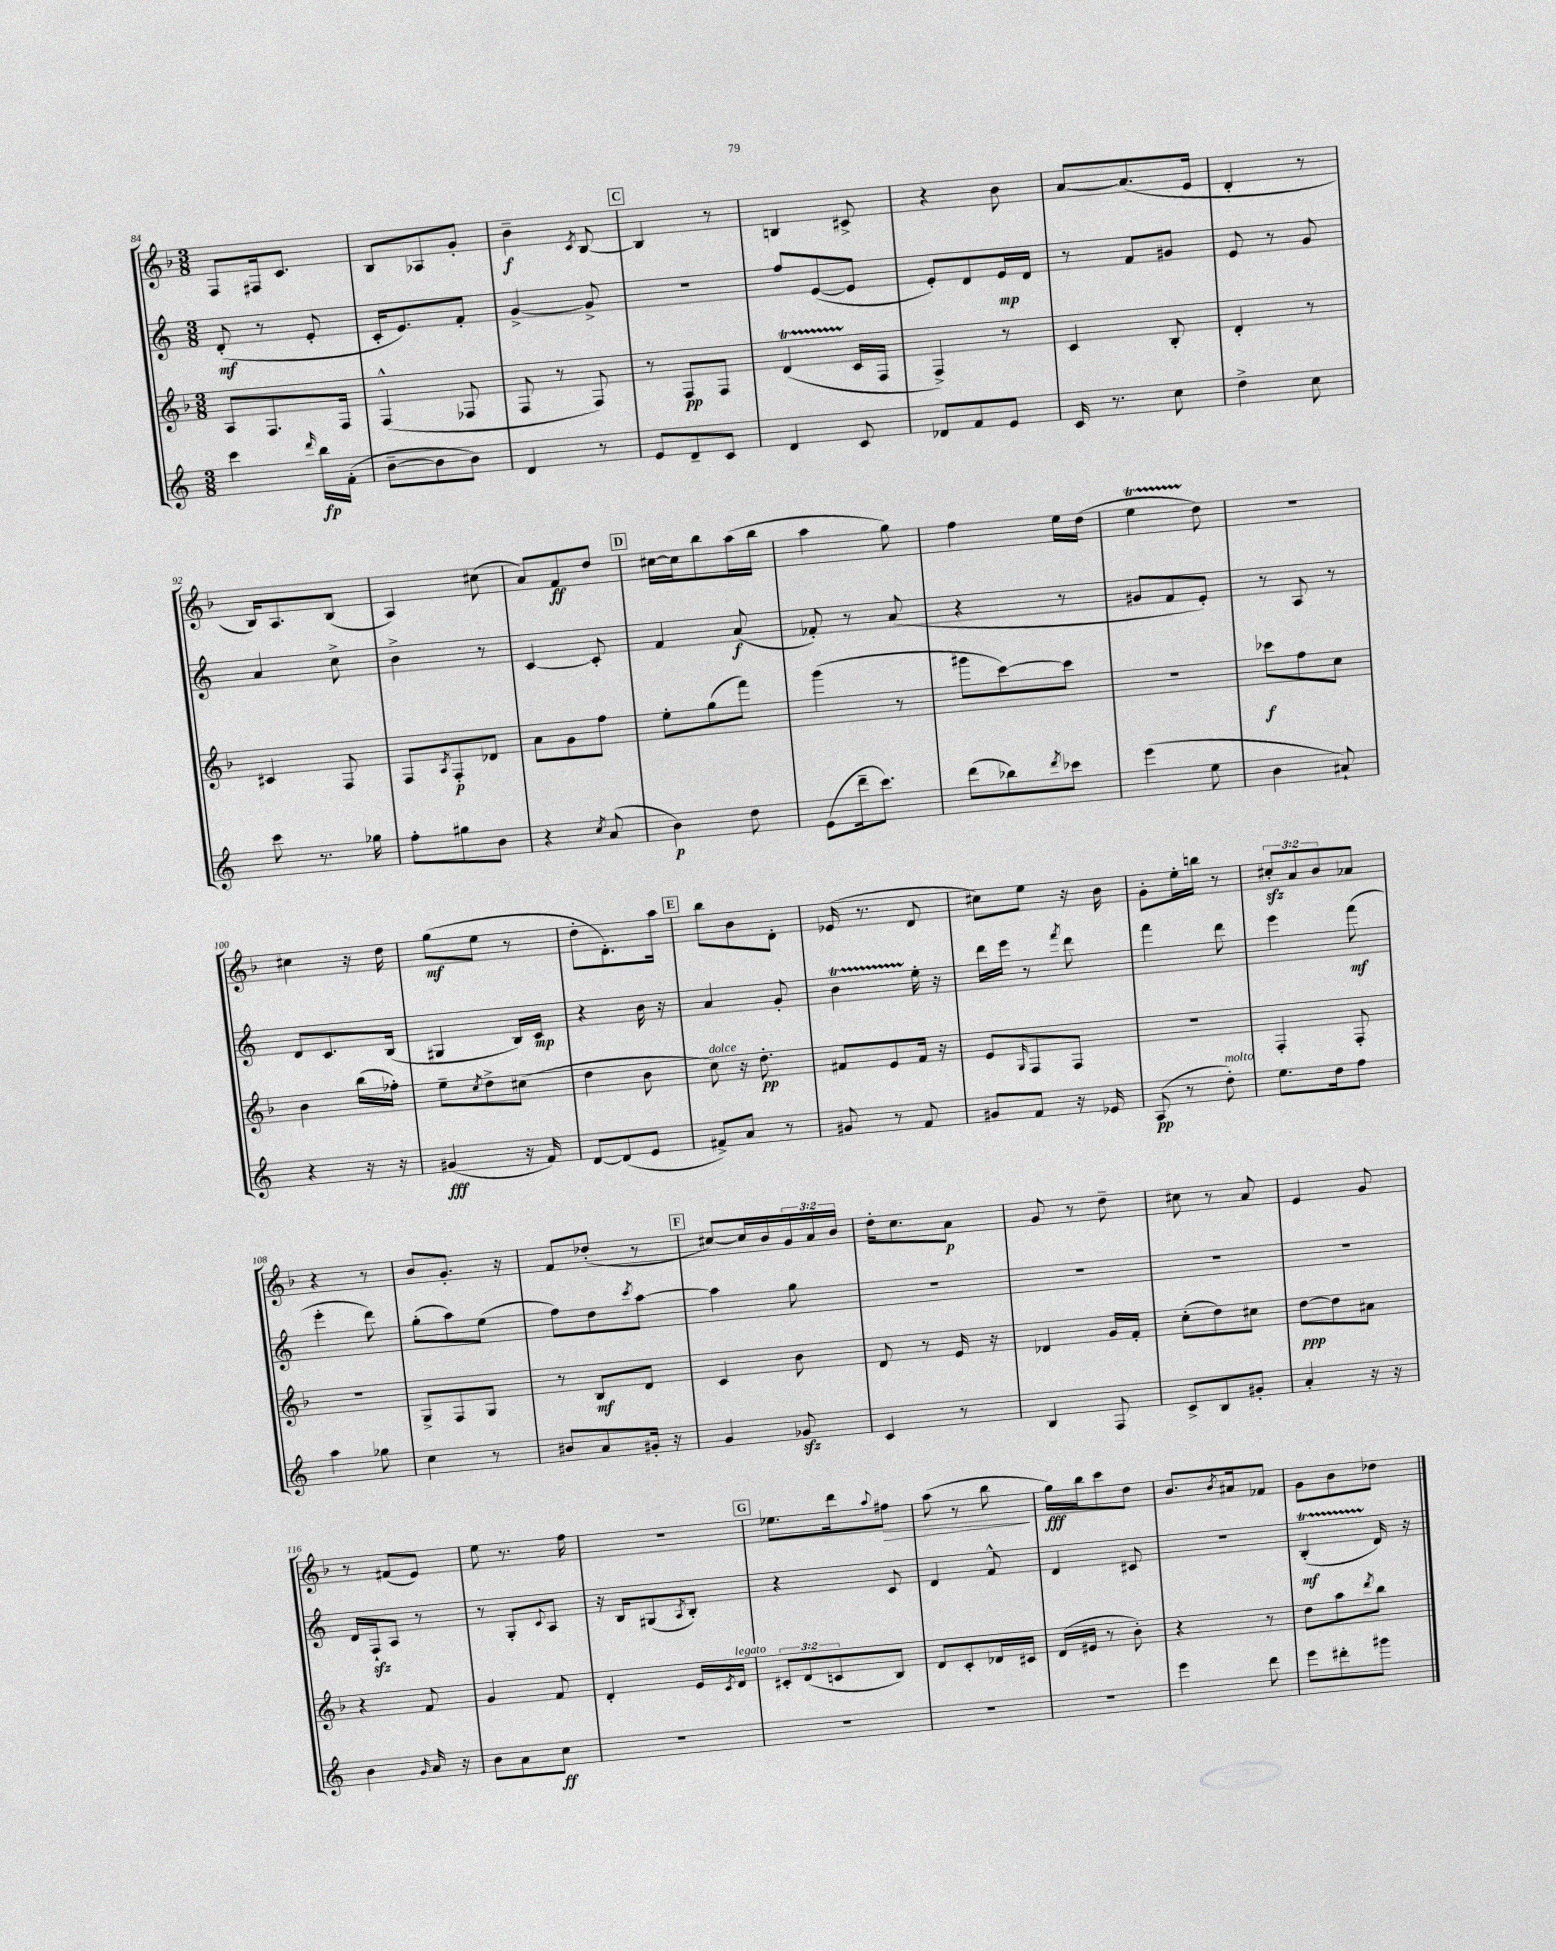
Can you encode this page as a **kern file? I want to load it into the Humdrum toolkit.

**kern	**kern	**kern	**kern
*staff4	*staff3	*staff2	*staff1
*clefG2	*clefG2	*clefG2	*clefG2
*k[]	*k[b-]	*k[]	*k[b-]
*M3/8	*M3/8	*M3/8	*M3/8
4ccc\	8A/L	(8d'/	8F/L
.	8.F/	8r	16F#/k
.	.	.	8.c/J
16qqddd/	.	.	.
16bb\LL	.	8e'/	.
(16f'\JJ	16F/Jk	.	.
=	=	=	=
[8b~\L	(4F^^/	16c'/LK	8B-/L
.	.	8.e/)	.
8b\]	.	.	8A-/
8b\J)	8F-/	8f'/J	8g'/J
=	=	=	=
4d/	8F/	[4g^/	4b-~\
.	8r	.	.
.	.	.	8qc/
8r	8F/)	8g^/]	[8B-/
=	=	=	=
8e/L	8r	4.r	4B-/]
8d~/	8F/L	.	.
8c/J	8F/J	.	8r
=	=	=	=
4d/	(4d/	8ff/L	4B/
.	.	([8e/	.
8c/	16c/LL	8e/]J	8c#^/
.	16F/JJ	.	.
=	=	=	=
8d-/L	4F^/)	8e'/L)	4r
8f/	.	8d/	.
8e/J	8r	16e/L	8b-\
.	.	16d/JJ	.
=	=	=	=
16c/	4c/	8r	[8a/L
8.r	.	.	.
.	.	8f/L	(8.a/]
8cc\	8B-'/	8g#/J	.
.	.	.	16e/Jk
=	=	=	=
4dd^\	4d'/	8e/	4d'/
.	.	8r	.
8cc\	8r	8g/	8r
=	=	=	=
8ccc\	4c#/	4a/	16B-/LK)
.	.	.	8.A/
8.r	.	.	.
.	8F/	8cc^\	(8B-/J
16gg-\	.	.	.
=	=	=	=
8ff'\L	8F/L	4b^\	4A/)
.	8qA/	.	.
8gg#\	8F'/	.	.
8b\J	8d-/J	8r	(8cc#\
=	=	=	=
4r	8a\L	[4c/	8a/L)
.	8g\	.	8f/
8qcc/	.	.	.
(8a/	8ff\J	8c'/]	8dd/J
=	=	=	=
4b\)	8ee'\L	4f/	[16cc#\LL
.	.	.	16cc#\]J
.	(8gg\	.	8bb-\
8dd\	8fff\J)	(8a/	(16aa\L
.	.	.	16bb-\JJ
=	=	=	=
(8e\L	(4ggg\	8f-'/)	4aa\
16ddd~\k	.	8r	.
8.ccc\J)	.	.	.
.	8r	(8a/	8gg\)
=	=	=	=
(8ddd\L	8ggg#\L	4r	4ff\
8bb-\)	[8ccc\)	.	.
8qddd/	.	.	.
8ccc-\J	8ccc\]J	8r	16ee\LL
.	.	.	(16dd\JJ
=	=	=	=
(4eee\	4.r	8g#/L	4ee\
.	.	8f/	.
8ee\	.	8e'/J)	8dd\)
=	=	=	=
4b\	8ccc-\L	8r	4.r
.	8ff\	8A/	.
8a#`/)	8cc\J	8r	.
=	=	=	=
4r	4b-\	8d/L	4cc#\
.	.	8.c/	.
16r	(16bb-\LL	.	16r
16r	16ff-'\JJ)	(16B/Jk	16dd\
=	=	=	=
(4g#/	8ee~\L	4G#/	(8gg\L
.	8qcc/	.	.
.	8dd^\	.	8ee\J
16r	(8cc#\J	16B/LL)	8r
16f/)	.	16c/JJ	.
=	=	=	=
[8d/L	4dd\	4r	8dd'\L
(8d/]	.	.	8.d'\)
8e/J	8b-\	16b\	.
.	.	16r	16aa\Jk
=	=	=	=
8f#^/L)	8cc\)	4a/	8bb-\L
8a/J	16r	.	8b-\
.	8.dd'\	.	.
8r	.	8g'/	8d'\J
=	=	=	=
8g#/	8f#/L	4b\	(16e-/
.	.	.	8.r
8r	8e/	.	.
8f/	16f#/Jk	16ee'\	8d/
.	16r	16r	.
=	=	=	=
8g#/L	8e/L	16ddd\LL	8cc#\L)
.	.	16eee\JJ	.
.	16qqG/	.	.
8f/J	8F/	8r	8ee\J
.	.	8qfff/	.
16r	8F/J	8ddd\	16r
16e-/	.	.	16b-\
=	=	=	=
(8A/	4.r	4fff\	8g'\L
8r	.	.	16ee'\L
.	.	.	16bb\JJ
8dd'\)	.	8ddd\	8r
=	=	=	=
8.ee\L	4F'/	4eee\	12cc#'/L
.	.	.	12a/
.	.	.	12b-/
16dd\k	.	.	.
8ff\J	8F'/	(8fff\	8a-/J
=	=	=	=
4aa\	4.r	4eee'\	4r
8gg-\	.	8ddd\)	8r
=	=	=	=
4cc\	8G^/L	(8gg'\L	8b-/L
.	8F/	8aa\)	8.g'/J
8r	8G/J	(8ee\J	.
.	.	.	16r
=	=	=	=
8b#/L	8r	8ff\L)	8f/L
8a/	8B-/L	8dd\	(8dd-'/J
.	.	8qccc/	.
16g#'/Jk	8d/J	[8aa\J	8r
16r	.	.	.
=	=	=	=
4g/	4c/	4aa\]	[8cc#/L)
.	.	.	16cc#/]L
.	.	.	16b-/
8g-/	8b-\	8gg\	24g/
.	.	.	24a/
.	.	.	24b-/JJ
=	=	=	=
4c/	8d/	4.r	16dd'\LK
.	.	.	8.cc\
.	8r	.	.
8r	16e/	.	8a\J
.	16r	.	.
=	=	=	=
4B/	4d-/	4.r	8g/
.	.	.	8r
8F/	16g/LL	.	8dd~\
.	16f'/JJ	.	.
=	=	=	=
8c^/L	(8cc'\L	4.r	8cc#\
8B/	8dd\)	.	8r
8g#'/J	8cc#\J	.	8a/
=	=	=	=
4a'/	[8dd\L	4.r	4e/
.	8dd\]	.	.
16r	8a#\J	.	8g/
16r	.	.	.
=	=	=	=
4b\	4r	16d/LL	8r
.	.	16F`/J	.
.	.	8A/J	(8f#/L
16qqg/	.	.	.
16a/	8f/	8r	8e/J)
16r	.	.	.
=	=	=	=
8b\L	4g/	8r	8ee\
8a\	.	8G'/L	8.r
.	.	8qqc/	.
8cc\J	8f/	8A/J	.
.	.	.	16ff\
=	=	=	=
4.r	4d'/	16r	4.r
.	.	16B/LK	.
.	.	(8G#/	.
.	.	8qA/	.
.	16e/LL	8B'/J)	.
.	8qc/	.	.
.	16d/JJ	.	.
=	=	=	=
4.r	12c#'/L	4r	8.ee-\L
.	(12d/	.	.
.	12c/	.	.
.	.	.	16ddd\k
.	.	.	8qqaa/
.	8B-/J)	8c/	8ff#\J
=	=	=	=
4.r	8d/L	4d/	(8aa\
.	8c'/	.	8r
.	16d-/L	8f^^/	8bb-\
.	16c#/JJ	.	.
=	=	=	=
4.r	(16d/LL	4d/	16gg\LL)
.	16e#/JJ	.	16bb-\J
.	8r	.	8ccc\
.	8b-'\)	8c#/	8dd\J
=	=	=	=
4eee\	4r	4.r	8.b-/L
.	.	.	8qb-/
.	.	.	16a#/k
8ddd\	8r	.	8f-/J
=	=	=	=
8eee\L	8dd\L	(4B'/	8g\L
8ddd#'\	8aa\	.	8b-\
.	8qddd/	.	.
8ggg#\J	8bb-\J	16d/)	8dd-\J
.	.	16r	.
==	==	==	==
*-	*-	*-	*-
